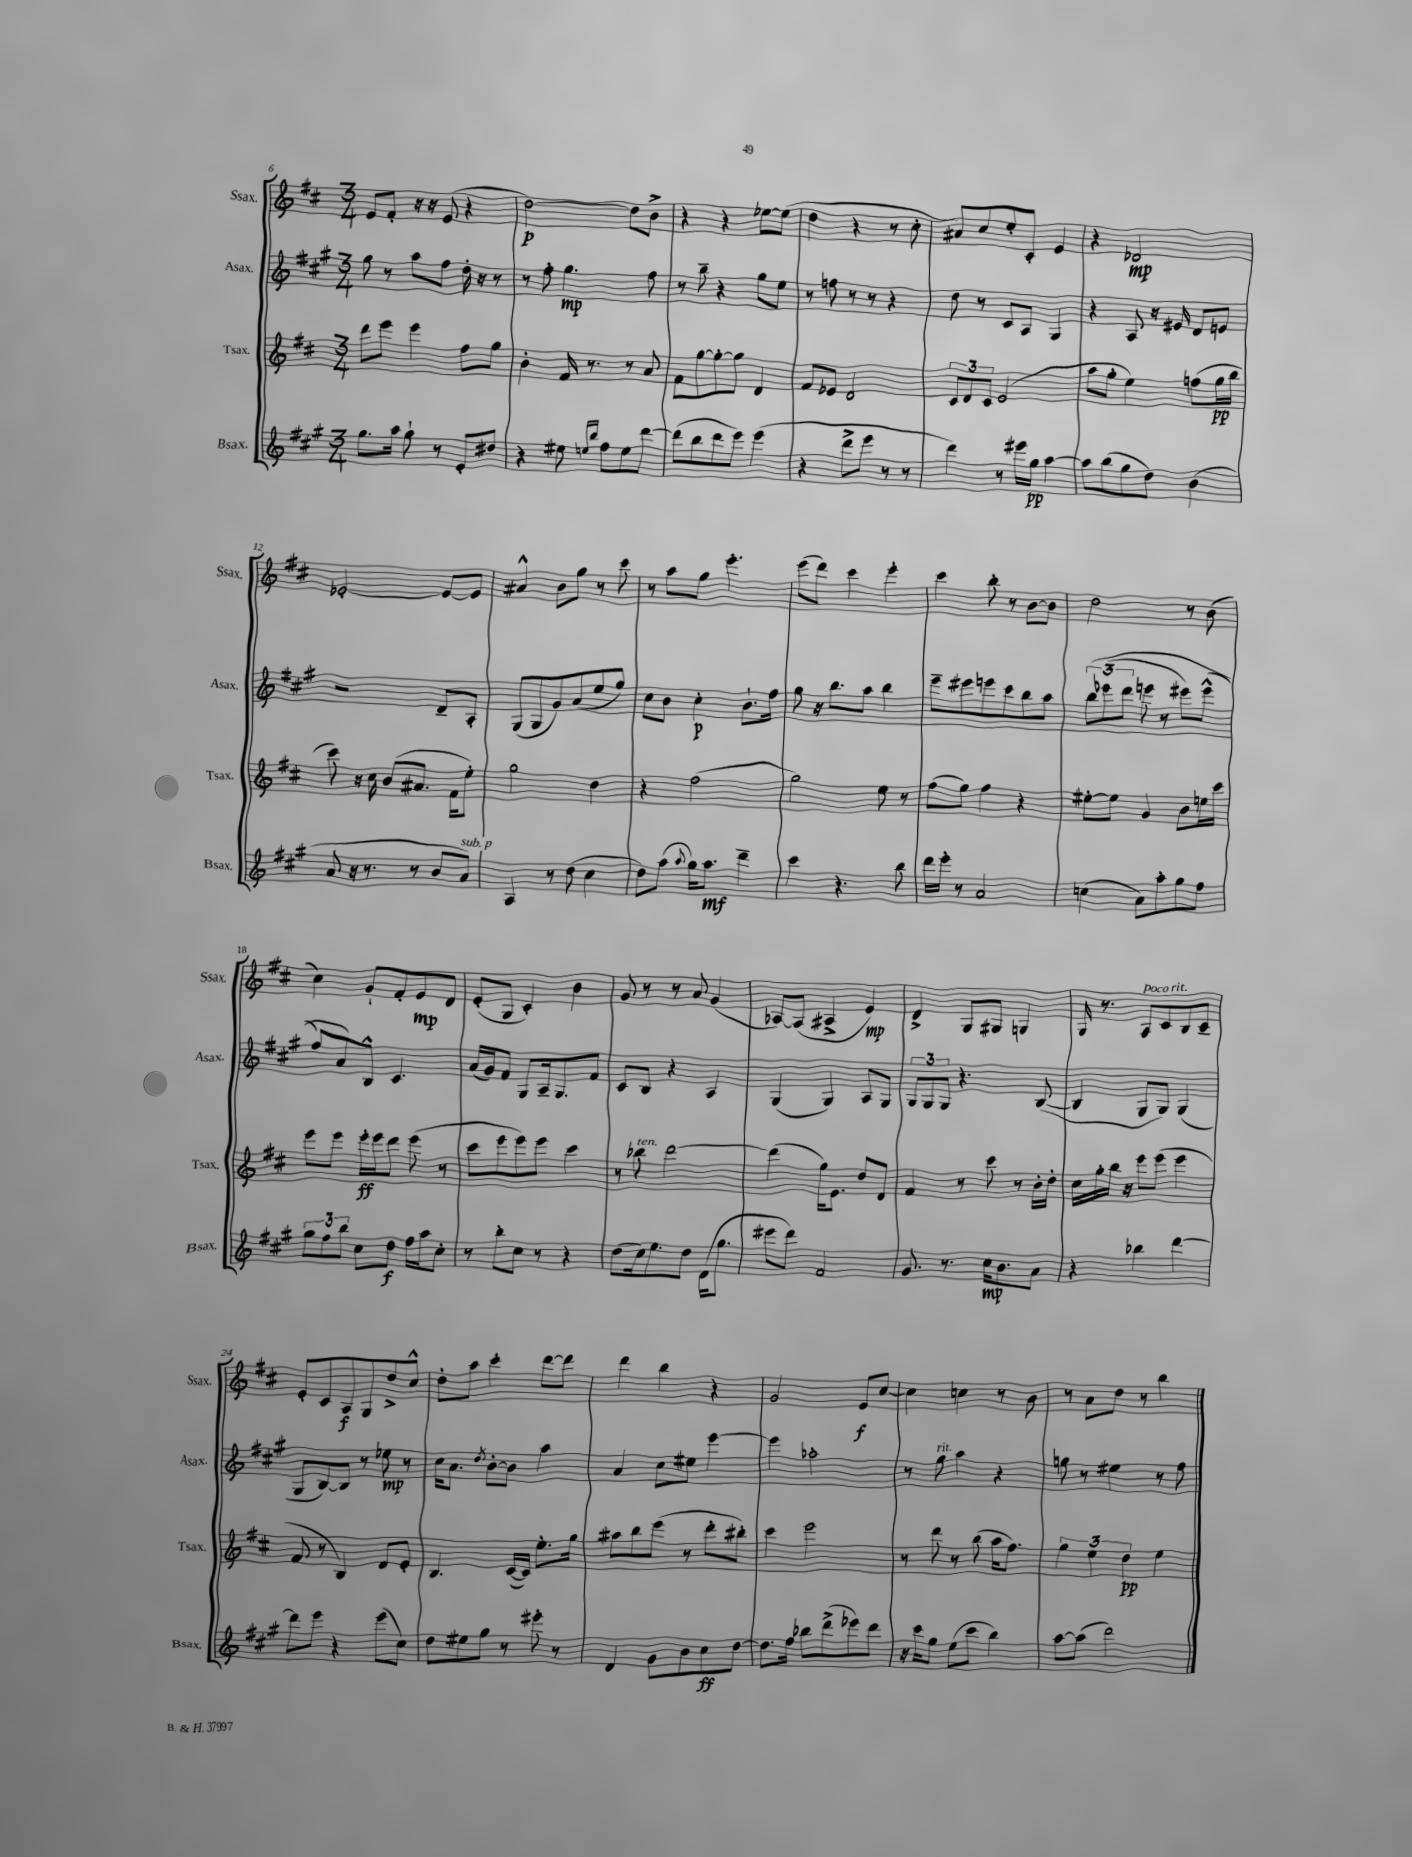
<<
\new StaffGroup <<
\new Staff = "s0" \with { instrumentName = "Ssax." shortInstrumentName = "Ssax." } {
    \clef treble \key d \major \numericTimeSignature \time 3/4
    e'8 fis'8-. r16 r16 e'8( r4 |
    d''2~\p) d''8 b'8-> |
    r4 r4 ees''8~ ees''8( |
    d''4 r4 r8 cis''8-. |
    ais'8) cis''8 e''8-. cis'8-. e'4 |
    r4 des'2\mp |
    ees'2~-. ees'8~ ees'8 |
    ais'4-^ b'8 g''8 r8 cis'''8 |
    r8 a''8 g''8 e'''4.-. |
    e'''8( d'''8) cis'''4 e'''4-. |
    cis'''4 b''8-. r8 b'8~ b'8 |
    d''2 r8 b'8( |
    cis''4) g'8-! fis'8-. e'8\mp d'8 |
    e'8-.( g8 cis'4-.) b'4 |
    g'8 r8 r8 a'8 g'4( |
    aes8~) aes8( ais4-> e'4\mp) |
    d'4-> g8 gis8 g4 |
    g16 r8. a8^\markup { \italic "poco rit." } cis'8 b8 cis'8-- |
    e'8-. cis'8 a8\f g8 d''8-> cis''8-^ |
    d''8-. a''8 cis'''4-. d'''8~ d'''8 |
    d'''4 b''4 r4 |
    g'2 e'8\f cis''8~ |
    cis''4 c''4 r8 b'8 |
    r8 a'8 d''8 r8 b''4 \bar "|." |
}
\new Staff = "s1" \with { instrumentName = "Asax." shortInstrumentName = "Asax." } {
    \clef treble \key a \major \numericTimeSignature \time 3/4
    gis''8 r8 a''8 fis''8 d''16-. r16 r8 |
    r8 fis''8-. gis''4.\mp fis''8 |
    r8 b''8-- r4 gis''8 e''8 |
    r8 f''8 r8 r8 r4 |
    d''8 r8 cis'8 a8 gis4 |
    r4 a8 r16 eis'16 d'8 e'8 |
    r2 d'8-- a8-. |
    gis8( gis8 gis'8) a'8( e''8 gis''8) |
    cis''8 b'8 cis''4-.\p b'8.-! fis''16 |
    gis''8 r16 b''8. a''8 b''4 |
    e'''8-- eis'''8 e'''8 cis'''8 b''8 a''8 |
    \tuplet 3/2 { b''8\( ees'''8( d'''8 } e'''8 r8 eis'''8) eis'''8-^( |
    fis''8) a'8\) b8-^ cis'4. |
    a'16( gis'16) fis'8 gis8 a16-- gis8. fis'8 |
    cis'8 b8 r4 a4 |
    gis4( gis4) a8 gis8 |
    \tuplet 3/2 { gis8 gis8 gis8 } r4. b8~( |
    b4 gis8 gis8) gis4( |
    gis8 b8~) b8 r8 ees''8\mp r8 |
    cis''16 a'8. \acciaccatura { d''8 } b'8~-. b'8 a''4 |
    a'4 cis''8 eis''8 e'''4~ |
    e'''4 aes''2-. |
    r8 gis''8^\markup { \italic "rit." } a''4 r4 |
    g''8 r8 eis''4 r8 fis''8 \bar "|." |
}
\new Staff = "s2" \with { instrumentName = "Tsax." shortInstrumentName = "Tsax." } {
    \clef treble \key d \major \numericTimeSignature \time 3/4
    d'''8 e'''8 e'''4 fis''8 g''8 |
    b'4-. fis'16 r8. r8 a'8 |
    fis'8 g''8~ g''8~-. g''8 d'4 |
    fis'8 ees'8 d'2 |
    \tuplet 3/2 { cis'8 d'8 cis'8 } e'2( |
    a''8 g''8-. e''4) f''8( g''16\pp b''16 |
    cis'''8) r16 cis''16 b'8( ais'8. fis'16 e''8-.) |
    g''2 d''4 |
    r4 fis''2( |
    g''2) e''8 r8 |
    fis''8( g''8) fis''4 r4 |
    eis''8~-. eis''8 g'4 b'8 e''16 cis'''16 |
    e'''8 e'''8 e'''16-.\ff e'''16 d'''8 e'''8( r8 |
    cis'''8 e'''8 e'''8) e'''8 cis'''4 |
    r8 bes''8^\markup { \italic "ten." } d'''2~ |
    d'''4( g''16) e'8. d''8 d'8 |
    fis'4 r8 cis'''8 r8 b'16-. d''16-. |
    cis''16 g''16-. b''16 r16 e'''8 e'''8( e'''4 |
    fis'8 r8 b4) d'8 e'8-. |
    b4. cis'16~( cis'16) e''8.-. g''16 |
    ais''8 b''8 e'''8( r8 d'''8-. bis''8-.) |
    cis'''4 e'''2 |
    r8 d'''8 r8 b''8( a''16 fis''8.) |
    \tuplet 3/2 { g''4 e''4 d''4\pp } e''4 \bar "|." |
}
\new Staff = "s3" \with { instrumentName = "Bsax." shortInstrumentName = "Bsax." } {
    \clef treble \key a \major \numericTimeSignature \time 3/4
    gis''8. a''16 gis''8-! r8 e'8-. dis''8 |
    r4 eis''8 \grace { e''16 b''16 } fis''8 e''8 d'''8~ |
    d'''8( b''8 d'''8 e'''8) e'''4( |
    r4 d'''8-> e'''8 r8 r8 |
    d'''4) r8 eis'''16 gis''16\pp a''4~ |
    a''8 b''8( gis''8 d''8) b'4( |
    a'8 r16 r8. r8 b'8 a'8^\markup { \italic "sub. p" }) |
    a4 r8 d''8( cis''4 |
    d''8) a''8( \appoggiatura { a''8 } gis''16) a''8.\mf d'''4-- |
    cis'''4 r4. b''8 |
    d'''16 e'''16-. r8 a'2 |
    c''4( a'8) a''8-. gis''8 fis''8 |
    \tuplet 3/2 { gis''8 fis''8 b''8 } cis''8 d''8\f fis''16 a''16 cis''8-. |
    r8 b''8-. cis''8 r8 r4 |
    d''8( cis''16) e''8. d''8 d'16( gis''8. |
    eis'''8 d'''8) fis'2 |
    gis'8. r8. cis''16\mp b'8. a'8 |
    r4 bes''4 d'''4~ |
    d'''8 e'''8 r4 e'''8( cis''8) |
    d''8 eis''8 gis''8 r8 eis'''8-. r8 |
    d'4 gis'8 b'8 cis''8\ff d''8~ |
    d''8. fis''16 bes''8 d'''8->( ees'''8) d'''8 |
    r16 cis'''16 gis''8 e''8( cis'''8 b''4) |
    a''8~ a''8( d'''2) \bar "|." |
}
>>
>>
\layout { \context { \Score currentBarNumber = #6 } }
